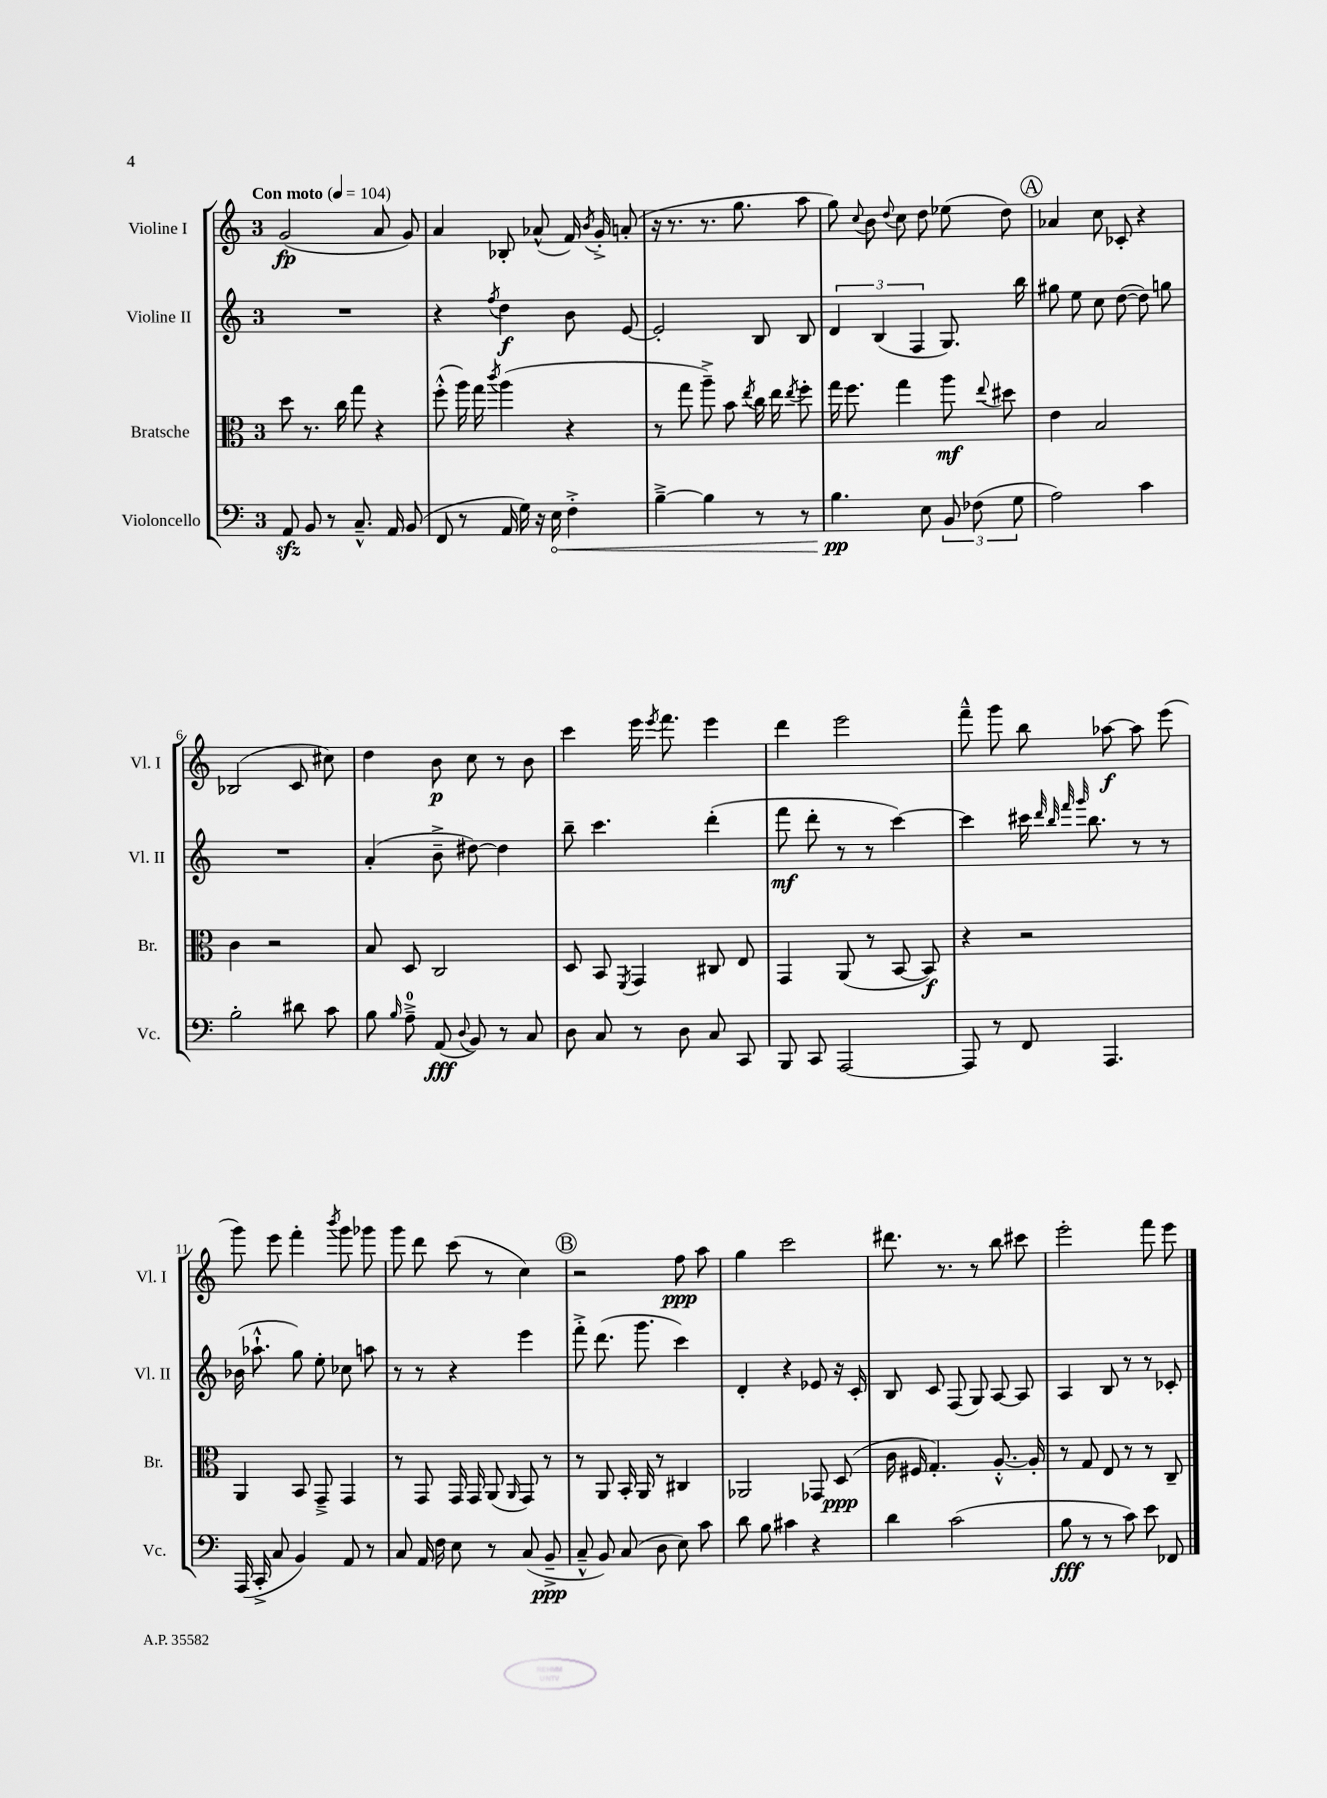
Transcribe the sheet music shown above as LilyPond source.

<<
\new StaffGroup <<
\new Staff = "s0" \with { instrumentName = "Violine I" shortInstrumentName = "Vl. I" } {
    \clef treble \key c \major \once \override Staff.TimeSignature.style = #'single-digit \time 3/4 \tempo "Con moto" 4 = 104
    \autoBeamOff g'2\fp( a'8 g'8) |
    a'4 bes8-. aes'8-^( f'16) \acciaccatura { b'8 } g'16-.-> a'8-.( |
    r16 r8. r8. g''8. a''8 |
    g''8) \appoggiatura { c''8 } b'8 \appoggiatura { d''8 } c''8 d''8 ees''8( d''8) |
    \mark \markup { \circle "A" } aes'4 c''8 ces'8-. r4 |
    bes2( c'8 cis''8) |
    d''4 b'8\p c''8 r8 b'8 |
    c'''4 e'''16 \acciaccatura { e'''8 } f'''8. e'''4 |
    d'''4 e'''2 |
    f'''8---^ g'''8 b''8 aes''8~\f aes''8 e'''8( |
    g'''8) e'''8 f'''4-. \acciaccatura { b'''8 } g'''8 ges'''8 |
    g'''8 d'''8 c'''8( r8 c''4) |
    \mark \markup { \circle "B" } r2 f''8\ppp a''8 |
    g''4 c'''2 |
    dis'''8. r8. r8 b''8 cis'''8 |
    e'''2-. f'''8 e'''8 \bar "|." |
}
\new Staff = "s1" \with { instrumentName = "Violine II" shortInstrumentName = "Vl. II" } {
    \clef treble \key c \major \once \override Staff.TimeSignature.style = #'single-digit \time 3/4
    \autoBeamOff R2. |
    r4 \acciaccatura { f''8 } d''4\f b'8 e'8~ |
    e'2-. b8 b8 |
    \tuplet 3/2 { d'4 b4( f4 } g8.) b''16 |
    \mark \markup { \circle "A" } gis''8 e''8 c''8 d''8~( d''8) g''8 |
    R2. |
    a'4-.( b'8---> dis''8~) dis''4 |
    b''8-- c'''4. d'''4-.( |
    f'''8\mf d'''8-. r8 r8 c'''4~) |
    c'''4 cis'''16 \grace { d'''32 b''32 f'''32 g'''32 } b''8. r8 r8 |
    bes'16( aes''8.-!-^ g''8) e''8-. ces''8 a''8 |
    r8 r8 r4 e'''4 |
    \mark \markup { \circle "B" } f'''8-.-> d'''8.( g'''8. c'''4) |
    d'4-. r4 ees'8 r16 c'16-. |
    b8 c'8 f8( g8) a8~ a8 |
    a4 b8 r8 r8 ces'8-. \bar "|." |
}
\new Staff = "s2" \with { instrumentName = "Bratsche" shortInstrumentName = "Br." } {
    \clef alto \key c \major \once \override Staff.TimeSignature.style = #'single-digit \time 3/4
    \autoBeamOff d''8 r8. c''16 g''8 r4 |
    f''8-.-^( a''16) g''16 \acciaccatura { c'''8 } a''4( r4 |
    r8 g''8 a''8--->) b'8 \acciaccatura { e''8 } c''16 e''16 \acciaccatura { e''8 } f''8-. |
    g''16 f''8. g''4 a''8\mf \appoggiatura { e''8 } dis''8 |
    \mark \markup { \circle "A" } e'4 b2 |
    c'4 r2 |
    b8 d8 c2 |
    d8 b,8 \acciaccatura { f,8 } g,4 cis8 e8 |
    g,4 a,8( r8 b,8~ b,8\f) |
    r4 r2 |
    a,4 b,8 g,8---> g,4 |
    r8 g,8 g,16 g,16 a,8( \grace { a,16 } g,8) r8 |
    \mark \markup { \circle "B" } r8 a,8 b,16-. a,16 r8 cis4 |
    aes,2 ges,8 d8\ppp( |
    c'16 fis16 g4.-.) a8.~-.-^ a16-. |
    r8 g8 e8 r8 r8 c8-- \bar "|." |
}
\new Staff = "s3" \with { instrumentName = "Violoncello" shortInstrumentName = "Vc." } {
    \clef bass \key c \major \once \override Staff.TimeSignature.style = #'single-digit \time 3/4
    \autoBeamOff a,8\sfz b,8 r8 c8.---^ a,16 b,8( |
    f,8 r8 a,16 g16) r16 \once \override Hairpin.circled-tip = ##t e16\< f4-.-> |
    b4~---> b4 r8 r8 |
    b4.\pp\! e8 \tuplet 3/2 { b,8 fes8( g8 } |
    \mark \markup { \circle "A" } a2) c'4 |
    b2-. dis'8 c'8 |
    b8 \grace { b16 } a8-0---> a,8\fff( \appoggiatura { d8 } b,8) r8 c8 |
    d8 c8 r8 d8 c8 c,8 |
    b,,8 c,8 a,,2~ |
    a,,8 r8 f,8 a,,4. |
    a,,16( c,16-.-> c8 b,4) a,8 r8 |
    c8 a,16 f16 e8 r8 c8( b,8--->\ppp |
    \mark \markup { \circle "B" } c8---^ b,8) c8( d8 e8) c'8 |
    d'8 b8 cis'4 r4 |
    d'4 c'2( |
    b8\fff r8 r8 c'8) e'8 fes,8 \bar "|." |
}
>>
>>
